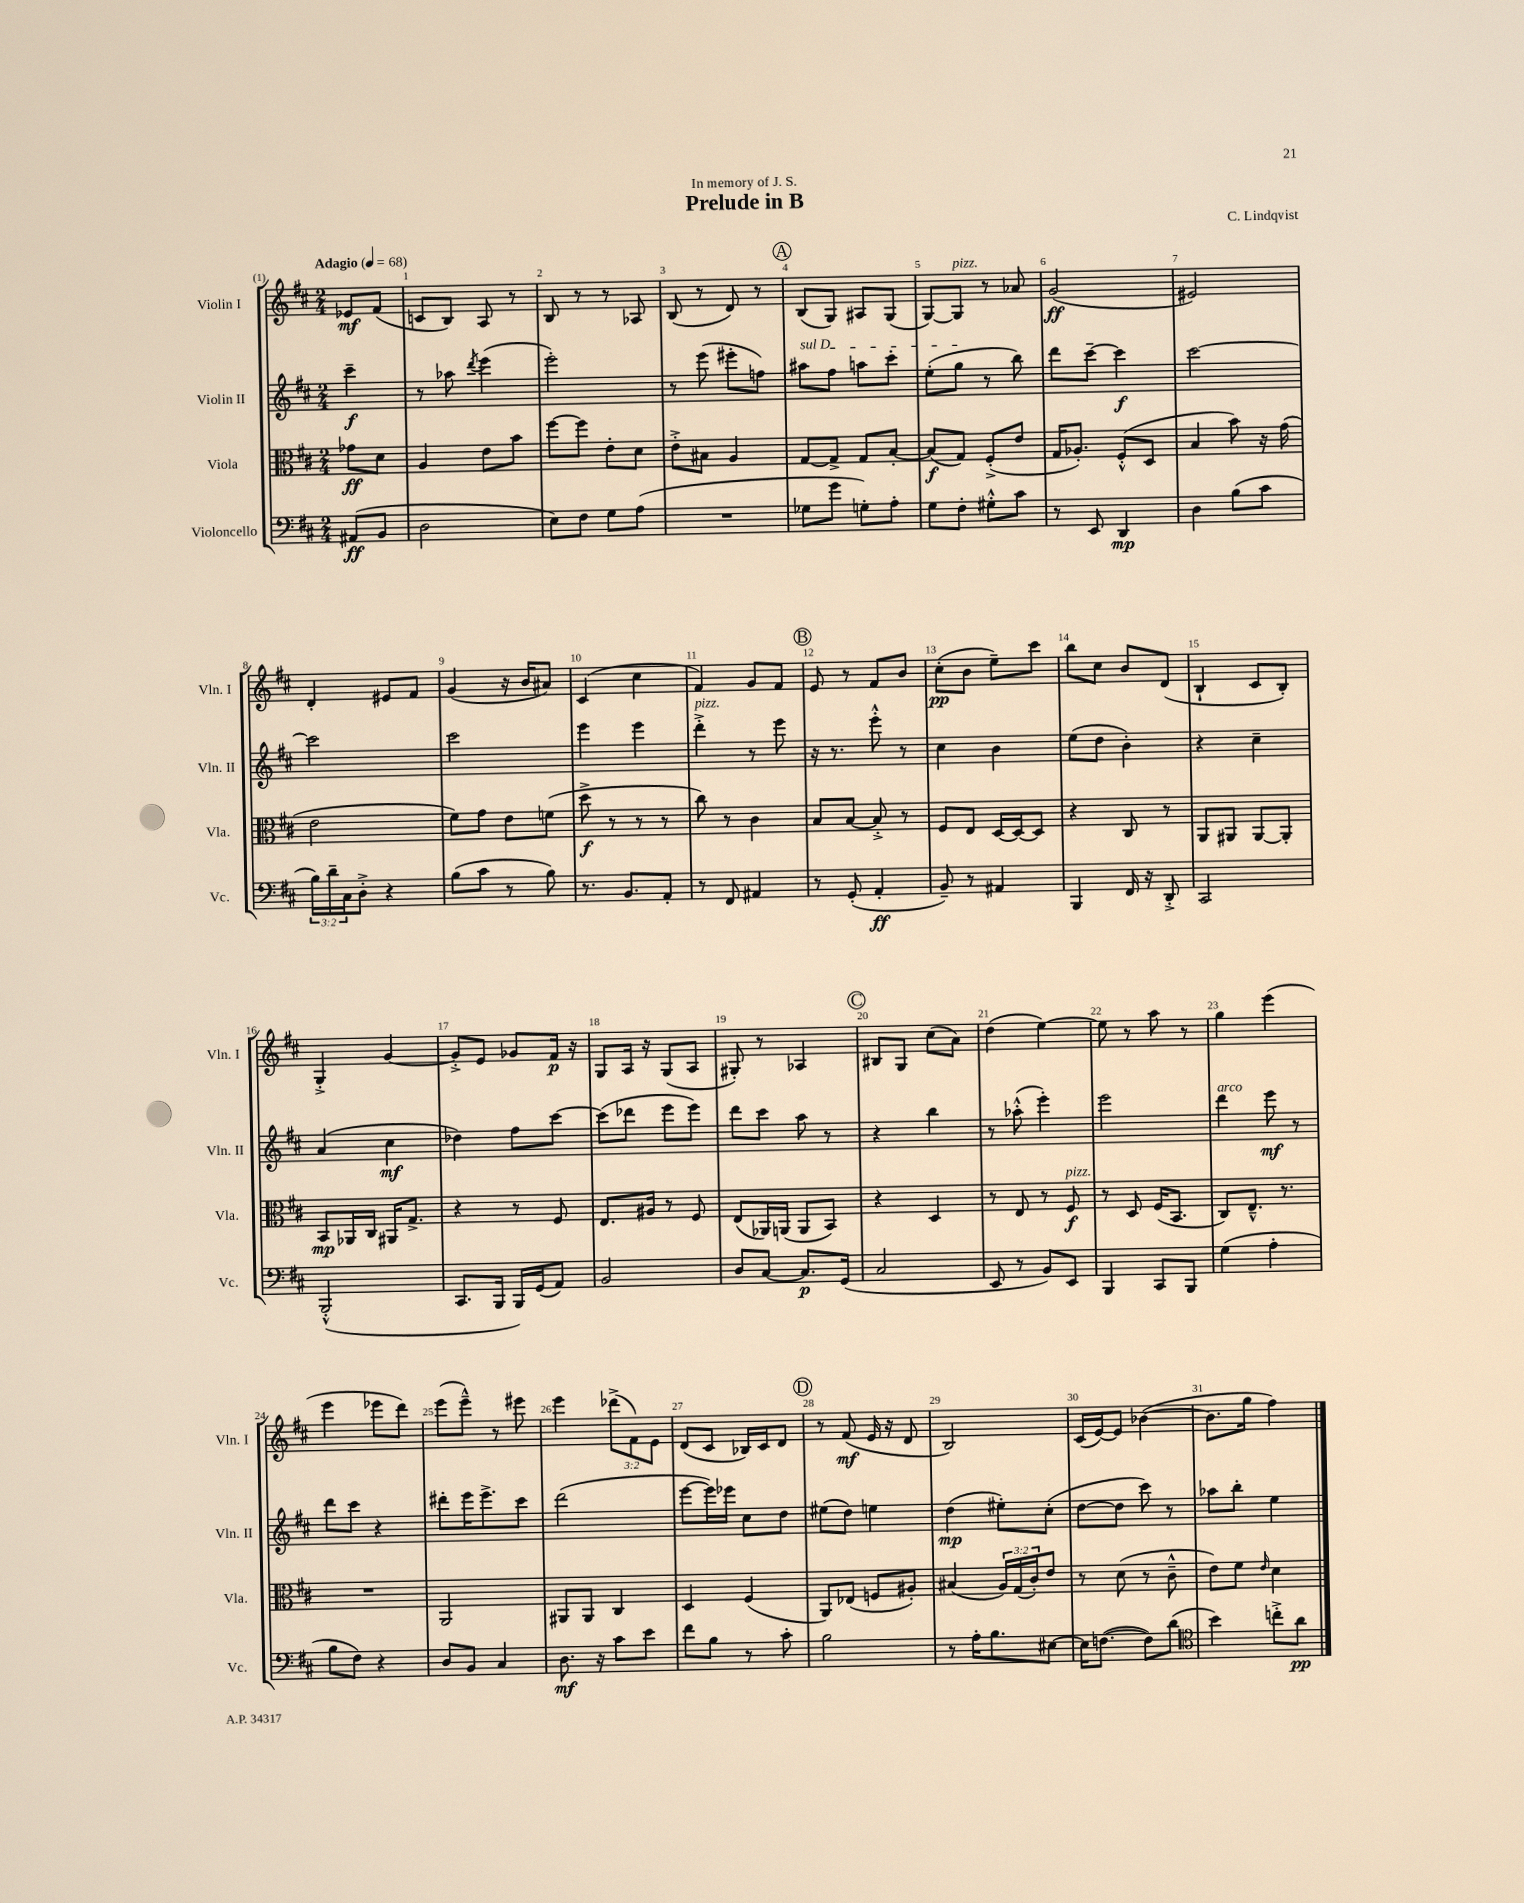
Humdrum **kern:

**kern	**kern	**kern	**kern
*staff4	*staff3	*staff2	*staff1
*clefF4	*clefC3	*clefG2	*clefG2
*k[f#c#]	*k[f#c#]	*k[f#c#]	*k[f#c#]
*M2/4	*M2/4	*M2/4	*M2/4
*MM68	*MM68	*MM68	*MM68
(8AA#	8g-	4ccc#~	8e-
8BB	8d	.	(8f#
=	=	=	=
2D	4A	8r	8c
.	.	8aa-	8B)
.	.	8qddd	.
.	8e	(4eee	8A
.	8b	.	8r
=	=	=	=
8E)	[8ff#	2eee')	8B
8F#	8ff#]	.	8r
8G	8e'	.	8r
(8A	8d	.	8A-
=	=	=	=
2r	8e'^	8r	(8B
.	8B#	(8eee	8r
.	4A	8eee#'	8d)
.	.	8ff)	8r
=	=	=	=
8G-	[8G	8aa#	(8B
8g	8G^]	8ff#	8G)
8G')	8G	8aa	8A#
8A'	[8B'	8ccc#'	(8G
=	=	=	=
8G	(8B]	(8ee'	[8G)
8F#'	8G)	8gg	8G]
8G#'^^	(8F#'^	8r	8r
8c#	8e	8bb)	8a-
=	=	=	=
8r	16G	8ddd	(2g
.	8.A-')	.	.
8EE	.	[8ccc#~	.
4DD	(8F#'^^	4ccc#]	.
.	8D	.	.
=	=	=	=
4D	4B	[2ccc#	2e#)
(8B	8b)	.	.
8c#	16r	.	.
.	(16g	.	.
=	=	=	=
24B)	2e	2ccc#]	4d'
24d~	.	.	.
24C#	.	.	.
8D'^	.	.	.
4r	.	.	8e#
.	.	.	8f#
=	=	=	=
(8B	8f#)	2ccc#	(4g
8c#	8g	.	.
8r	8e	.	16r
.	.	.	16b
8B)	(8f	.	8a#)
=	=	=	=
8.r	8dd^	4eee	(4c#
.	8r	.	.
8.BB	.	.	.
.	8r	4eee	4cc#
8AA'	8r	.	.
=	=	=	=
8r	8cc#)	4ddd'^	4f#)
8FF#	8r	.	.
4AA#	4c#	8r	8g
.	.	8eee	8f#
=	=	=	=
8r	8B	16r	8e
.	.	8.r	.
(8GG'	[8B	.	8r
4AA'	8B'^]	8eee'^^	8f#
.	8r	8r	8b
=	=	=	=
8BB~)	8F#	4cc#	(8cc#'
8r	8E	.	8b
4AA#	[16D	4b	8ee~)
.	16D_	.	.
.	8D]	.	8ccc#
=	=	=	=
4BBB	4r	(8ee	8bb
.	.	8dd	8cc#
16FF#	8C#	4b')	8b
16r	.	.	.
8DD'^	8r	.	(8d
=	=	=	=
2CC#	8AA	4r	4B`
.	8AA#	.	.
.	[8AA#	4cc#~	8c#
.	8AA#']	.	8B')
=	=	=	=
(2BBB'^^	8BB	(4a	4G'^
.	16AA-	.	.
.	16C#	.	.
.	16AA#	4cc#	[4g
.	8.G^	.	.
=	=	=	=
8.CC#	4r	4dd-)	8g'^]
.	.	.	8e
16BBB	.	.	.
16BBB)	8r	8ff#	8g-
(16GG	.	.	.
8AA)	8F#	[8ccc#	16f#
.	.	.	16r
=	=	=	=
2BB	8.E	(8ccc#]	8G
.	.	8ddd-	16A
.	16A#	.	16r
.	8r	8eee	(8G
.	8F#	8eee)	8A
=	=	=	=
8D	(8E	8ddd	8G#')
[8C#	16AA-)	8ccc#	8r
.	(16AA	.	.
8.C#]	8AA	8aa	4A-
.	8BB)	8r	.
(16GG	.	.	.
=	=	=	=
2C#	4r	4r	8B#
.	.	.	8G
.	4D	4bb	(8cc#
.	.	.	8a)
=	=	=	=
8EE	8r	8r	(4dd
8r	8E	(8aa-'^^	.
8BB)	8r	4eee')	[4ee)
8EE	8F#	.	.
=	=	=	=
4BBB	8r	2eee	8ee]
.	8D	.	8r
8CC#	(16F#	.	8aa
.	8.BB	.	.
8BBB	.	.	8r
=	=	=	=
(4G	8C#)	4ddd	4gg
.	8.E~^^	.	.
4A'	.	8eee	(4eee
.	8.r	.	.
.	.	8r	.
=	=	=	=
8B	2r	8ddd	4eee
8F#)	.	8ccc#	.
4r	.	4r	8eee-
.	.	.	8ddd)
=	=	=	=
8D	2AA	8ddd#'	(8eee
8BB	.	16eee	8eee~^^)
.	.	8.eee^	.
4C#	.	.	8r
.	.	8ccc#	8eee#
=	=	=	=
8.D	8AA#	(2ddd	4eee
.	8AA#	.	.
16r	.	.	.
8c#	4C#	.	(12ddd-^
.	.	.	12f#)
8e	.	.	.
.	.	.	12e
=	=	=	=
8f#	4D	[8eee	(8d
8B	.	16eee])	8c#
.	.	16eee-	.
8r	(4F#	8cc#	16B-)
.	.	.	16c#
8c#'	.	8dd	8d
=	=	=	=
2B	8AA)	(8ee#	8r
.	(8E-	8dd)	(8f#
.	8F	4ee	16e
.	.	.	16r
.	8A#')	.	8d
=	=	=	=
8r	(4B#	(4dd	2B)
16A'	.	.	.
8.B	.	.	.
.	24A)	8ee#')	.
.	(24G	.	.
.	24c#')	.	.
[8E#	8e	(8cc#'	.
=	=	=	=
16E#]	8r	[8dd	(16c#
([8.F	.	.	[16e)
.	(8d	8dd]	8e]
8F])	8r	8ccc#)	([4b-
(8d	8c#~^^	8r	.
=	=	=	=
*clefC4	*	*	*
4b)	8e)	8aa-	8.b-]
.	8f#	8bb'	.
.	.	.	16gg
.	16qqe	.	.
8cc'^	4d	4ee	4ff#)
8a	.	.	.
==	==	==	==
*-	*-	*-	*-
